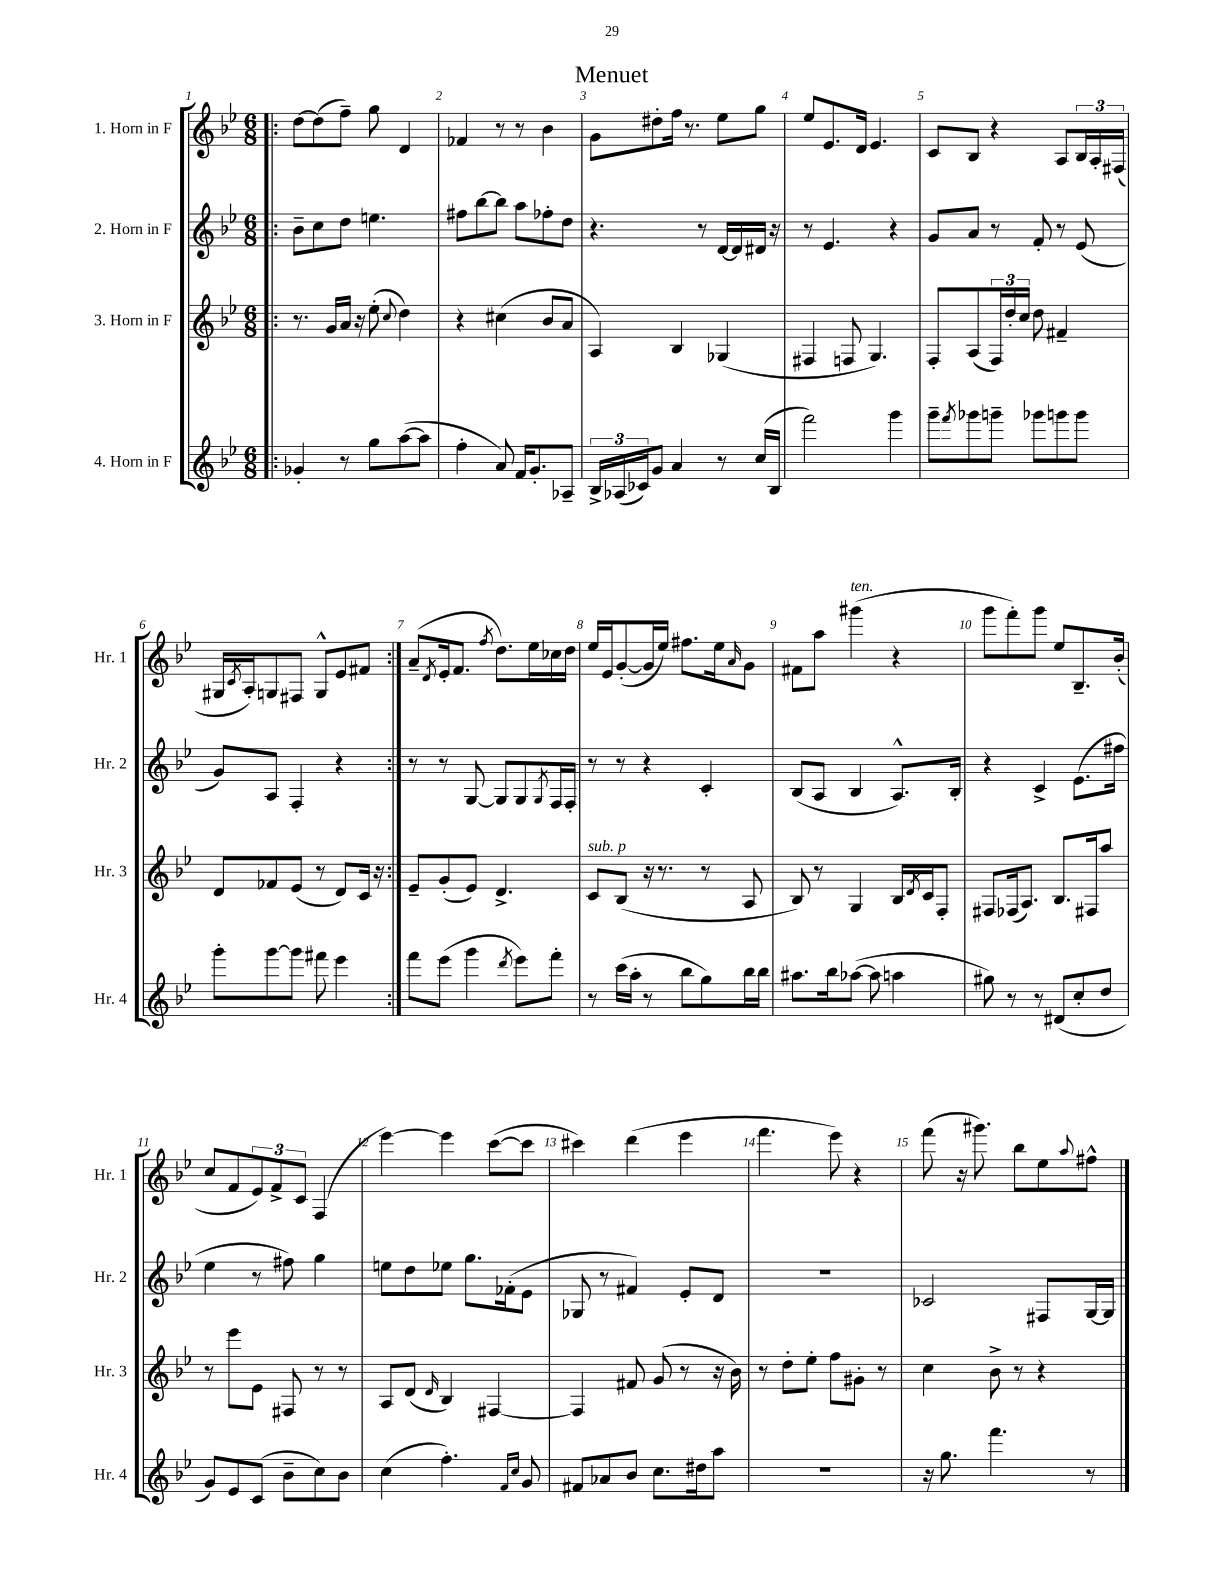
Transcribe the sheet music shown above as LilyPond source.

\header { title = "Menuet" }
<<
\new StaffGroup <<
\new Staff = "s0" \with { instrumentName = "1. Horn in F" shortInstrumentName = "Hr. 1" } {
    \clef treble \key bes \major \numericTimeSignature \time 6/8
    \repeat volta 2 { \bar ".|:" d''8~ d''8( f''8--) g''8 d'4 |
    fes'4 r8 r8 bes'4 |
    g'8 dis''8-. f''16 r8. ees''8 g''8 |
    ees''8 ees'8. d'16 ees'4. |
    c'8 bes8 r4 a8 \tuplet 3/2 { bes16 a16-. fis16( } |
    gis16 \acciaccatura { c'8 } a16-.) g8 fis8 g8-^ ees'8 fis'8 | }
    a'8--( \acciaccatura { d'8 } ees'16-. f'8. \acciaccatura { f''8 } d''8.) ees''16 ces''16 d''16 |
    ees''16 ees'16 g'8~-.( g'16 ees''16) fis''8. ees''16 \grace { a'16 } g'8 |
    fis'8 a''8 gis'''4^\markup { \italic "ten." }( r4 |
    g'''8 f'''8-.) g'''8 ees''8 bes8.-- bes'16-.( |
    c''8 f'8 \tuplet 3/2 { ees'8) f'8-> c'8 } f4( |
    ees'''4~) ees'''4 c'''8~( c'''8 |
    cis'''4) d'''4( ees'''4 |
    f'''4. ees'''8) r4 |
    f'''8( r16 gis'''8.) bes''8 ees''8 \appoggiatura { a''8 } fis''8-^ \bar "|." |
}
\new Staff = "s1" \with { instrumentName = "2. Horn in F" shortInstrumentName = "Hr. 2" } {
    \clef treble \key bes \major \numericTimeSignature \time 6/8
    \repeat volta 2 { \bar ".|:" bes'8-- c''8 d''8 e''4. |
    fis''8 bes''8~ bes''8 a''8 fes''8-. d''8 |
    r4. r8 d'16~ d'16 dis'16 r16 |
    r8 ees'4. r4 |
    g'8 a'8 r8 f'8-. r8 ees'8( |
    g'8) a8 f4-. r4 | }
    r8 r8 g8~ g8 g8 \acciaccatura { g8 } f16 f16-. |
    r8 r8 r4 c'4-. |
    bes8( a8 bes4 a8.-^) bes16-. |
    r4 c'4-> ees'8.( fis''16 |
    ees''4 r8 fis''8) g''4 |
    e''8 d''8 ees''8 g''8. fes'16-.( ees'8 |
    ges8 r8 fis'4) ees'8-. d'8 |
    R2. |
    ces'2 fis8 g16~ g16 \bar "|." |
}
\new Staff = "s2" \with { instrumentName = "3. Horn in F" shortInstrumentName = "Hr. 3" } {
    \clef treble \key bes \major \numericTimeSignature \time 6/8
    \repeat volta 2 { \bar ".|:" r8. g'16 a'16 r16 ees''8-.( \appoggiatura { c''8 } d''4) |
    r4 cis''4( bes'8 a'8 |
    a4) bes4 ges4( |
    fis4 f8 g4.) |
    f8-. a8( \tuplet 3/2 { f16) d''16-. c''16 } d''8 fis'4-- |
    d'8 fes'8 ees'8( r8 d'8) c'16 r16 | }
    ees'8-- g'8-.( ees'8) d'4.-> |
    c'8^\markup { \italic "sub. p" } bes8( r16 r8. r8 a8 |
    bes8) r8 g4 bes16 \acciaccatura { d'8 } c'16 f8-. |
    fis8 fes16( a8.) bes8. fis16 a''8 |
    r8 ees'''8 ees'8 fis8 r8 r8 |
    a8 d'8( \grace { d'16 } bes4) fis4~ |
    fis4 fis'8 g'8( r8 r16 bes'16) |
    r8 d''8-. ees''8-. f''8 gis'8-. r8 |
    c''4 bes'8-> r8 r4 \bar "|." |
}
\new Staff = "s3" \with { instrumentName = "4. Horn in F" shortInstrumentName = "Hr. 4" } {
    \clef treble \key bes \major \numericTimeSignature \time 6/8
    \repeat volta 2 { \bar ".|:" ges'4-. r8 g''8 a''8~( a''8 |
    f''4-. a'8) f'16 g'8.-. aes8-- |
    \tuplet 3/2 { bes16-> aes16( ces'16) } g'8 a'4 r8 c''16( bes16 |
    f'''2) g'''4 |
    g'''8-- \acciaccatura { f'''8 } ges'''8 g'''8-- ges'''8 g'''8 g'''8 |
    g'''8-. g'''8~ g'''8 fis'''8 ees'''4 | }
    f'''8 ees'''8( g'''4 \acciaccatura { d'''8 } ees'''8) f'''8-. |
    r8 c'''16( a''16-. r8 bes''8 g''8) bes''16 bes''16 |
    ais''8. bes''16 aes''8~( aes''8 a''4 |
    gis''8) r8 r8 dis'8( c''8-. d''8 |
    g'8) ees'8 c'8( bes'8-- c''8) bes'8 |
    c''4( f''4.-.) \grace { f'16 c''16 } g'8 |
    fis'8 aes'8 bes'8 c''8. dis''16 a''8 |
    R2. |
    r16 g''8. f'''4. r8 \bar "|." |
}
>>
>>
\layout { \context { \Score \override BarNumber.break-visibility = ##(#f #t #t) barNumberVisibility = #all-bar-numbers-visible } }
